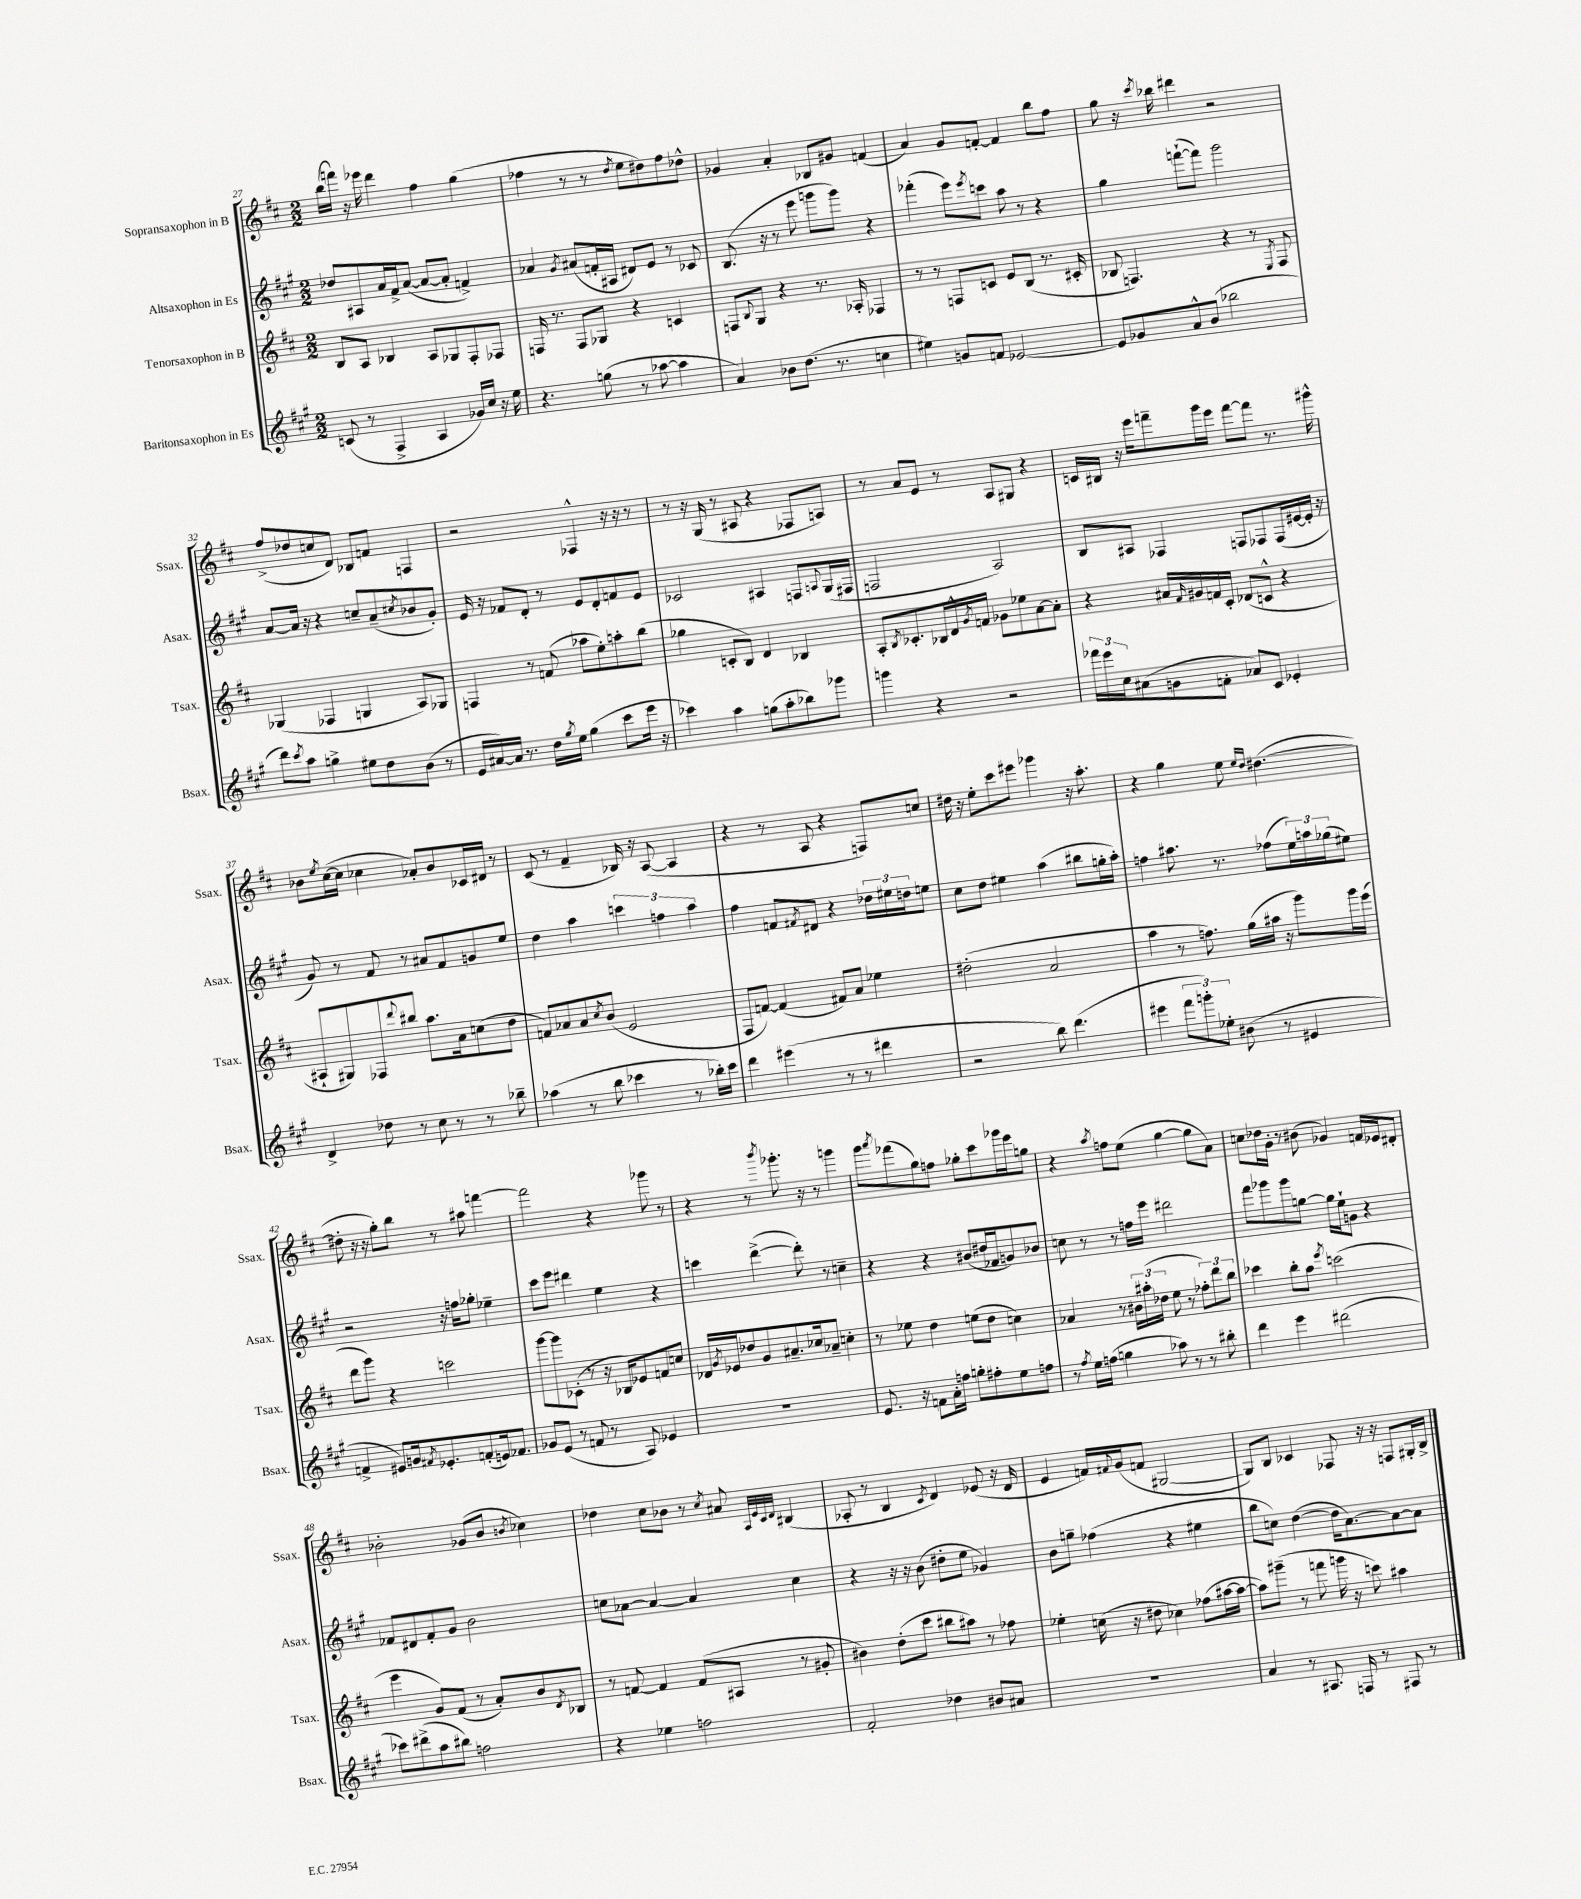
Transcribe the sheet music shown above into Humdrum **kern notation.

**kern	**kern	**kern	**kern
*staff4	*staff3	*staff2	*staff1
*clefG2	*clefG2	*clefG2	*clefG2
*k[f#c#g#]	*k[f#c#]	*k[f#c#g#]	*k[f#c#]
*M2/2	*M2/2	*M2/2	*M2/2
(8c	8B	8dd-	(16bb
.	.	.	16fff)
8r	8A	8A#	16r
.	.	.	16eee-
4F#^	4B-	16a	4ddd
.	.	16f#^	.
.	.	([8a	.
4A	8A	8a_	4ff#
.	8G-	8a']	.
16g-)	8F#'	4f^)	(4gg
16cc#	.	.	.
16r	8F-	.	.
16ee	.	.	.
=	=	=	=
4.r	16F	4a-	4ff-
.	8.r	.	.
.	.	8qg#	.
.	8F	(8a#	8r
(8gg	8G-	16f'	8r
.	.	16A#	.
.	.	.	8qdd
8r	4r	8d#)	8ee
[8aa-	.	8e	8dd#)
4aa-]	4c	8r	8ff-
.	.	8c-	8dd-^^
=	=	=	=
4a)	8F	(8.B	4g-
.	8qqB	.	.
.	8G	.	.
.	.	16r	.
8b-	4r	8r	4a'
(8.dd	.	8eee	.
.	8.r	8ggg	8B-
8.r	.	.	.
.	.	8ggg)	8g#
.	16A-'	.	.
4cc	4F-	4r	(4f
=	=	=	=
4ee#)	8r	(4fff-'	4a)
.	8r	.	.
8g	8F	8eee)	8g
.	.	8qeee	.
8f	8c	8ccc	[8f'
[2e-	8e	8aa	4f]
.	(8B	8r	.
.	8.r	4r	8bb
.	.	.	8ff#
.	16c#'	.	.
=	=	=	=
8e-]	8B-	4gg#	8gg
8g-	4.F)	.	16r
.	.	.	8qccc#
.	.	.	16bb-
8a^^	.	([8fff`	4ddd#
(8b	.	8fff])	.
2bb-	4r	2ggg#	2r
.	8r	.	.
.	8qE	.	.
.	8F	.	.
=	=	=	=
8ddd)	(4G-	[8a	(8ff#^
8qccc#	.	.	.
8aa	.	16a]	8dd-
.	.	16r	.
4gg^	4F-	4r	8cc
.	.	.	8d)
8ee#	4G	8cc~	8B-
8dd	.	(8a~	8f
.	.	8qcc#	.
(8b	8A)	8b-	4F
8r	8G-	8g#')	.
=	=	=	=
16e	4F	16e	2r
[16a#)	.	16r	.
16a#]	.	8f-	.
8.r	.	.	.
.	8r	8d'	.
16dd	(8f	8r	.
8qgg#	.	.	.
16ee	.	.	.
(4gg#	8aa-	8e	4F-^^
.	8ee')	8d'	.
8ccc#	8aa'	8f	16r
.	.	.	16r
16eee	(8bb	8e	8r
16r	.	.	.
=	=	=	=
4ccc-)	4gg-	2c-	8r
.	.	.	16r
.	.	.	(16G
4aa	8c'	.	8r
.	8B)	.	8A#
(8gg	4d	4A#	4r
8aa'	.	.	.
8bb-)	4B-	8F	8F-
.	.	8qqA	.
8ggg-	.	(16G#	8A)
.	.	16F#	.
=	=	=	=
4ggg	8A'	2F	8r
.	8qB	.	.
.	8.c-'	.	8a
4r	.	.	8e
.	16B-	.	.
.	16d^^	.	8r
.	8qg	.	.
.	16f	.	.
2r	8g-	2A)	8A
.	8ee-	.	8G#
.	[8a	.	4r
.	8a']	.	.
=	=	=	=
24fff-	4r	8B	16c
24eee	.	.	.
.	.	.	16B#
24cc#	.	.	.
(8a#	.	8A#	16r
.	.	.	16eee
8g	16a#	4F-	8fff~
.	16qqf#	.	.
.	16g#	.	.
8f'	16f	.	16ggg
.	16c#'	.	16eee
8a-)	(8d-	8F	[8fff
8c#	8c^^	8F-	8fff]
4e-'	4r	(16F-	8.r
.	.	[16e#	.
.	.	16e#']	.
.	.	16r	16ggg#^^
=	=	=	=
4d^	8A#`	8g#)	8b-
.	.	.	8qee
.	8G#)	8r	([16cc#
.	.	.	16cc#]
8dd-	8F-	8f#	4cc-
.	8qqddd	.	.
8r	8bb#	8r	.
8cc#	8.aa	8a#	8a-')
8r	.	8f#	8b-
.	16a	.	.
8r	(8cc	8g	16c-
.	.	.	16d#
8bb-~	8dd	8ee	8r
=	=	=	=
(4aa-	8f)	4dd	(8c#
.	8a-	.	8r
8r	8a-	4aa	4f#~
.	8qcc#	.	.
8bb	(8b	.	.
4ccc-	2e	6ccc	16B-)
.	.	.	16r
.	.	.	([8A
.	.	6ff	.
8r	.	.	4A]
.	.	6aa	.
16bb-')	.	.	.
16ccc-	.	.	.
=	=	=	=
4ddd	8F#	4ff#	4r
.	[8f)	.	.
(4eee#	(4f]	8f	8r
.	.	8qf#	.
.	.	8d#	8A
8r	8f#)	4r	4r
8r	8a	.	.
4ddd#	4ee-	24dd-	8F)
.	.	24ee#	.
.	.	24dd	.
.	.	8ee	8cc
=	=	=	=
2r	(2dd#'	8cc#	16dd#
.	.	.	16r
.	.	8dd	8ee'
.	.	4ee#	8ccc#
.	.	.	8eee#
8bb)	2a	(4aa	4ggg-
(4.ddd	.	.	.
.	.	8bb#	16r
.	.	.	8.aa'
.	.	16gg'	.
.	.	16aa')	.
=	=	=	=
4eee#	4aa	4ff	4r
12fff#	8r	8.aa#	4gg
12ggg')	.	.	.
.	8.ff)	.	.
12ee-'	.	.	.
.	.	8.r	.
(8b#	.	.	8ee
.	(16gg	.	.
.	.	.	16qqee
.	.	.	16qqdd
8r	16aa#	(8ff-	([4.dd#
.	16r	.	.
4e#	8ggg)	24ee)	.
.	.	24aa	.
.	.	(24gg-	.
.	16ggg	8ee#)	.
.	(16eee	.	.
=	=	=	=
4f^	8ddd	2r	8dd#']
.	8ggg)	.	16r
.	.	.	16r
8e#)	4r	.	8gg')
16g	.	.	8bb
8qf#	.	.	.
8.e-'	.	.	.
.	2ccc	16r	8r
.	.	16ff	.
(8f'	.	8gg-'	8aa#
16e)	.	4ee-~	[4fff
8.f-	.	.	.
=	=	=	=
8g-	[8ggg	8ccc#	2fff]
(8e	8ggg]	8eee	.
8r	(8c-'	4ddd#	.
8f	8r	.	.
8r	16r	4ee	4r
.	16B-)	.	.
8A)	8e-	.	.
4e-	8f	4r	8ggg-
.	8cc	.	8r
=	=	=	=
1r	16d-	4ccc	4r
.	8qg	.	.
.	16e-	.	.
.	8dd-	.	.
.	8g	([4ddd^	8r
.	.	.	8qbbb
.	8.a#~	.	8.ggg-'
.	.	8ddd'])	.
.	16cc-	.	16r
.	8a-~	8r	8r
.	4cc'	4cc~	4ggg
=	=	=	=
8.e	8r	4r	8ggg
.	.	.	8qaaa
.	8ee-	.	(8fff-
16r	.	.	.
8f	4dd	4r	8gg)
16a'	.	.	8ff
16ff	.	.	.
8gg'	(8ee	(8b#	8gg-'
8ff#'	8dd	16dd#	8ccc#
.	.	16f-	.
8ee	4cc)	8g)	16ggg-
.	.	.	16eee
8ff	.	8b-	8gg
=	=	=	=
8r	4a-	8cc	4r
8qff#	.	.	.
16ee	.	8r	.
(16ff	.	.	.
.	.	.	8qaa
4gg	8r	8r	8ff
.	24b#	16ff	(8ee
.	(24aa#'	.	.
.	.	16eee	.
.	24dd-	.	.
8aa-)	8ee	2ddd#	[4gg
8r	8r	.	.
8r	12ff-')	.	8gg]
.	12ddd	.	.
8bb#'	.	.	8a)
.	12bb	.	.
=	=	=	=
4ddd	4ccc-	8fff#	8cc
.	.	8ggg-	16dd-
.	.	.	16g'
4eee	8bb'	8ggg-	8r
.	8aa	[8gg	(8b#
.	8qeee	.	.
(2ddd#	(2ccc	16gg]	4g-)
.	.	16ee`	.
.	.	8g	.
.	.	4r	16f
.	.	.	16e-
.	.	.	8d#'
=	=	=	=
8ccc-)	4eee	8f-	2b-'
(8ddd#^	.	8d#	.
8aa	8g)	8f-'	.
8bb#)	(8f#	8g#	.
2ff	8r	2b	(8g-
.	8a')	.	8b-
.	.	.	8qb
.	8b	.	4cc-)
.	8qd	.	.
.	8B-	.	.
=	=	=	=
4r	8r	8cc	4dd-
.	[8f	[8a-	.
4ee-	4f]	4a-_	8cc#
.	.	.	8b-
2ff	(8f	4a-]	8r
.	.	.	8qcc#
.	8A#	.	8a#
.	.	.	32qqA
.	.	.	32qqe
.	.	.	32qqc#
.	.	.	32qqd
.	8r	4cc	(4B#
.	8g#'	.	.
=	=	=	=
2f#'	4b#)	4r	8A-'
.	.	.	8r
.	(8dd'	16r	4B
.	.	16r	.
.	8ccc#	(8b	.
.	.	.	8qc#
4dd-	8bb#	8dd#'	4d)
.	8aa#)	8ee	.
8b#	8r	4g-)	(8e-
8a#	8ff-	.	16r
.	.	.	16d
=	=	=	=
1r	4ee-'	8b	4e
.	.	8gg~	.
.	(16cc	(4ff-	16f)
.	.	.	8qqf#
.	16r	.	(16g
.	8dd#	.	8f
.	4cc-)	4r	[2G#
.	(8ff-	4ee#	.
.	[16aa#	.	.
.	16aa#_	.	.
=	=	=	=
4a	8aa#])	8bb	8G#])
.	(8ggg#~	8cc)	8B
8r	8r	([4dd	4c-
8.A#	8fff	.	.
.	16ggg	16dd]	8F-
16F	16r	[8.a)	.
8r	8ccc)	.	16r
.	.	.	16r
8F#	4aa#	8a_	8F
8r	.	8a]	16G#'
.	.	.	16B^
==	==	==	==
*-	*-	*-	*-
